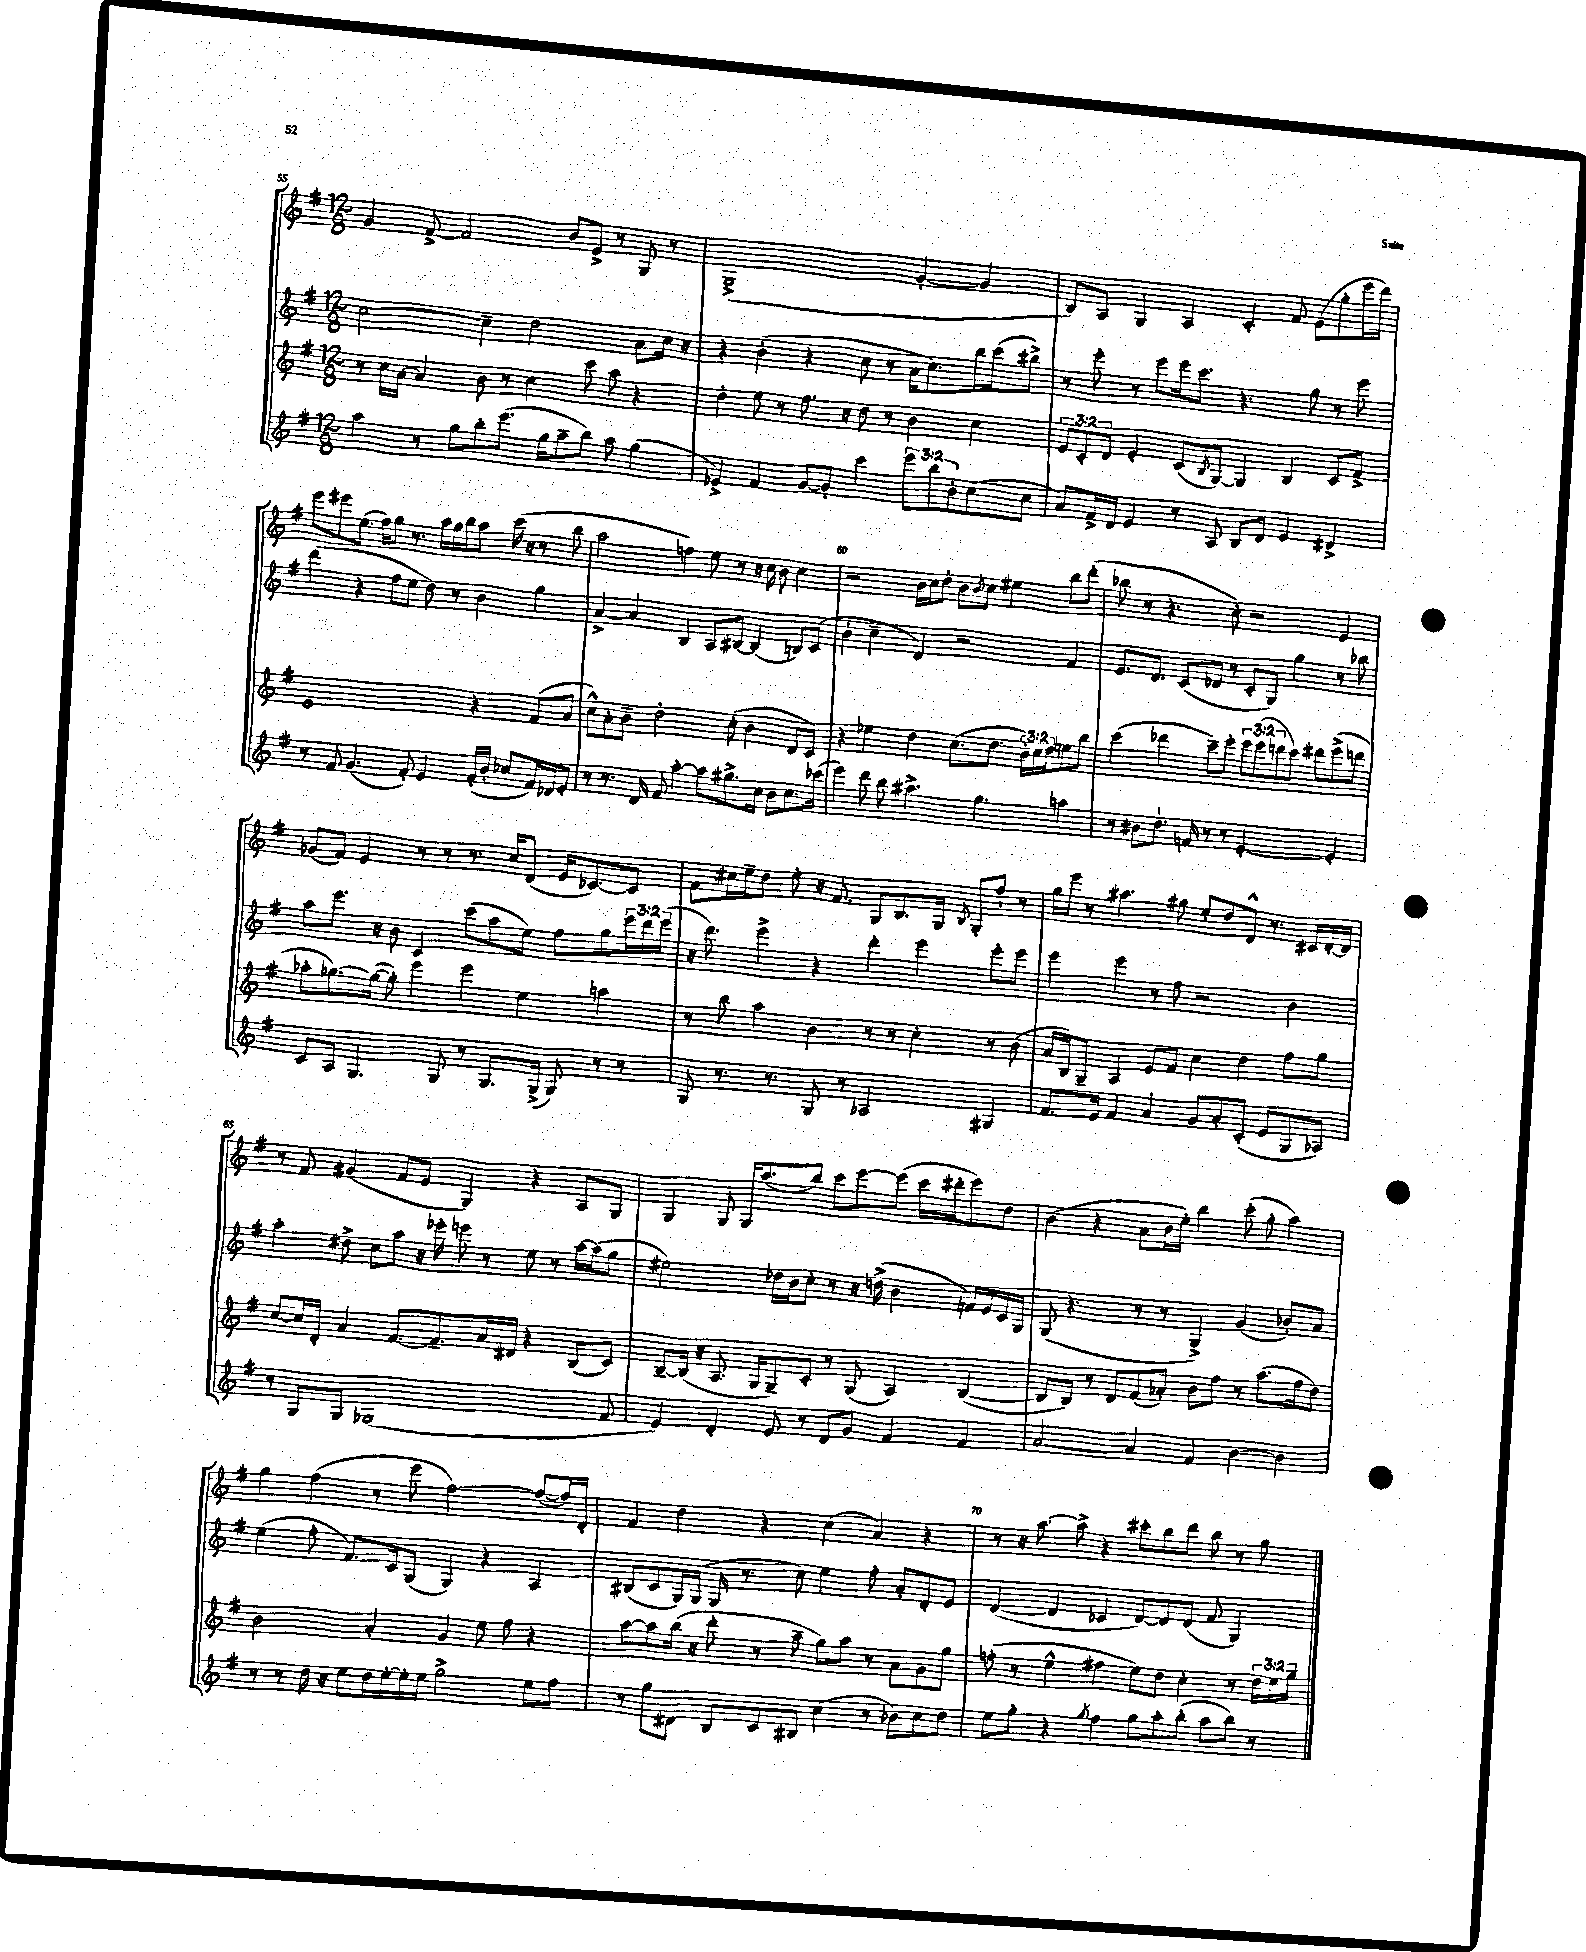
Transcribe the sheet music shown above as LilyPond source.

<<
\new StaffGroup <<
\new Staff = "s0" {
    \clef treble \key g \major \numericTimeSignature \time 12/8
    g'4 fis'8~-> fis'2 b'8 e'8-> r8 g8 r8 |
    g1->( g'4~-. g'4 |
    b8) a8 g4 a4 c'4-. fis'8 e'8( g''8-. e'''16 d'''16) |
    e'''8 eis'''8 e''8.( fis''16) g''8 r8. a''16 g''16 b''16 a''8 c'''16( r16 r8 b''8 |
    a''2 f''4) e''8 r8 r16 c''16 b'8 c''4 |
    r2 b'16 c''16 d''8-. b'8 \acciaccatura { b'8 } c''8 eis''4 b''8 d'''8-.( |
    bes''8 r8 r4. c''8-.) r2 e'4 |
    ges'8( fis'8) e'4 r8 r8 r8. c''16 d'8( e'16 ces'8.~) ces'8 |
    fis'8 cis''16 e''16-- d''8 e''8-. r16 fis'8. g8 b8. g16 \acciaccatura { b8 } g8-. fis''8-! r8 |
    g''16 e'''16 r8 ais''4. gis''8 e''8-. d''8 d'8-^ r8. cis'16 d'16~-. d'16 |
    r8 fis'8 gis'4( fis'8 e'8 g4) r4 a8 g8 |
    g4 g8 g16 a''8.( b''8) c'''8 e'''8~ e'''8( c'''16 dis'''16-. e'''8) d''8 |
    b'4( r4 a'8 b'16 e''16-.) b''4 c'''8-.( g''8-. a''4) |
    g''4 fis''4( r8 e'''8 fis''2~) fis''8~( fis''16) d'16-. |
    fis'4 d''4 r4 c''4( a'4) r4 |
    r8 r16 a''8.~ a''8-> r4 cis'''8-. b''8 d'''8 b''8 r8 g''8 \bar "|." |
}
\new Staff = "s1" {
    \clef treble \key g \major \numericTimeSignature \time 12/8 \override Staff.TupletNumber.text = #tuplet-number::calc-fraction-text
    c''2~ c''4-- d''2 a'8 c''16 r16 |
    r4 b'4-.( r4 c''8 r8 a'16 c''8.) b''16 c'''16( bis''8->) |
    r8 e'''8-. r8 e'''8 e'''16 c'''8. r4. g''8 r8 e'''8 |
    d'''4( r4 fis''8 e''8 d''8) r8 b'4 g''4 |
    a'4~-> a'4 b4 a8 bis8~ bis4( b8) c'8( |
    b'4-. c''4-- d'4) r2 fis'4 |
    e'8. d'8. c'8( des'8 r8 c'8-. g8) g''4 r8 bes''8 |
    a''8 e'''8. r16 b'8 c'4 c'''8( a''8 e''8) fis''8 g''8 \tuplet 3/2 { e'''16 d'''16 e'''16( } |
    r16 d'''8.) e'''4-> r4 d'''4-. e'''4 e'''8-. e'''8 |
    e'''4 e'''4 r8 fis''8 r2 b'4 |
    a''4-. dis''8-> c''8 a''8 r16 ees'''16-. e'''8 r8 e''8 r8 a''16~ a''16( g''8 |
    eis''2) des''16 b'16 c''8-. r8 r16 d''16->( b'4 f'16) e'16 c'16 g16 |
    g8( r4. r8 r8 g4->) g'4( bes'8-.) a'8 |
    e''4( fis''8-. fis'8.) c'16 g8( g4) r4 a4 |
    bis8( c'8 g16) g16( g16 r8. c''8) e''4 fis''8-. a'8-. d'8-. e'8 |
    d'4~( d'4 ces'4 d'8~) d'8 d'8( fis'8 g4) \bar "|." |
}
\new Staff = "s2" {
    \clef treble \key g \major \numericTimeSignature \time 12/8 \override Staff.TupletNumber.text = #tuplet-number::calc-fraction-text
    r8 c''16 a'16~ a'4 b'8 r8 c''4 c'''8 a''8 r4 |
    d''4-. e''8 r8 fis''8. r16 d''8 r8 b'4 c''4 |
    \tuplet 3/2 { e'8 c'8-. d'8 } e'4-. c'8( \acciaccatura { b8 } g8~) g4 b4 c'8 fis'8-> |
    e'1 r4 fis'8( a'8 |
    c''8-^) a'8-. b'8-- d''2-. c''8-.( b'4 d'8 c'8) |
    r4 ees''4 d''4 c''8.( d''8. \tuplet 3/2 { b'16-.) c''16 d''16 } e''8 b''8 |
    c'''4( des'''4 c'''8--) e'''8-. \tuplet 3/2 { e'''8 e'''8( d'''8 } c'''8) dis'''8 e'''8->( d'''8 |
    aes''8-. ges''8.~) ges''16~( ges''8-.) e'''4 e'''4 e''4 a''4 |
    r8 b''8 a''4 b'4 r8 r8 c''4-. r8 b'8( |
    a'16 b16) g8-- a4 e'8 fis'8 c''4 d''4 fis''8 g''8 |
    c''8~ c''16 d'16-. a'4 fis'8.~ fis'8.-- a'16 dis'16 r4 b8( c'8) |
    b8~-- b16( r16 a8. g16 g8--) c'8-. r8 g8( a4) b4~( |
    b8 b8) r8 d'8 fis'8( aes'8-.) b'8 fis''8 r8 a''8.( fis''16 d''8) |
    b'2 a'4-. g'4 e''8 fis''8 r4 |
    a''8~ a''8 b''16( r16 d'''8-. r8 a''8-- g''8) a''8 r8 a'8 g'8 g''8 |
    f''8-.( r8 e''4-^ fis''4 e''8) d''8 c''4-. r8 \tuplet 3/2 { d''16 e''16 g''16-- } \bar "|." |
}
\new Staff = "s3" {
    \clef treble \key g \major \numericTimeSignature \time 12/8 \override Staff.TupletNumber.text = #tuplet-number::calc-fraction-text
    a''4 r8 g''8 b''8-. e'''8.( g''16 a''8-- b''8) a''8 g''4( |
    ees'4->) fis'4 g'8~ g'8-. c'''4 \tuplet 3/2 { e'''8 b''8 b'8-. } c''8( c''8 |
    a'8) fis'16-> d'16 e'4 r8 a8 b8 d'8 e'4 dis'4-> |
    r8 fis'8 g'4.( fis'8-.) e'4 fis'16-.( b'16-. ces''8 fis'16) des'16 e'8-. |
    r8 r8. d'16 fis'8 a''4~-. a''8 gis''8.-> c''16 b'8 c''8. ces'''16( |
    e'''4) d'''8 b''8 ais''4.-> g''4. a''4 |
    r8 bis'8 d''8.-! f'16 r8 r8 e'2~-. e'4-. |
    c'8 a8 g4. g8 r8 g8. g16->( g8) r8 r8 |
    g8 r8. r8. g8 r8 aes2 gis4 |
    fis'8. e'16 fis'4 a'4 g'8 a'8-. c'8-.( e'8 g8 aes8) |
    r8 g8 g8 ges1( fis'8 |
    e'4) d'4-. e'8 r8 d'8 g'8 fis'4 fis'4 |
    a'2~ a'4 fis'4 b'4~ b'4 |
    r8 r8 d''16 r16 e''8 d''16 e''16~-. e''16-. e''16 g''2-> e''8 fis''8 |
    r8 g''8 dis'8 b8 c'8 bis8 c''4( r8 bes'8) c''8 d''8 |
    e''8 g''8-. r4 \acciaccatura { g''8 } fis''4 g''8 a''8-. b''8-.( a''8 b''8) r8 \bar "|." |
}
>>
>>
\layout { \context { \Score currentBarNumber = #55 \override BarNumber.break-visibility = ##(#f #t #t) barNumberVisibility = #(every-nth-bar-number-visible 5) } }
